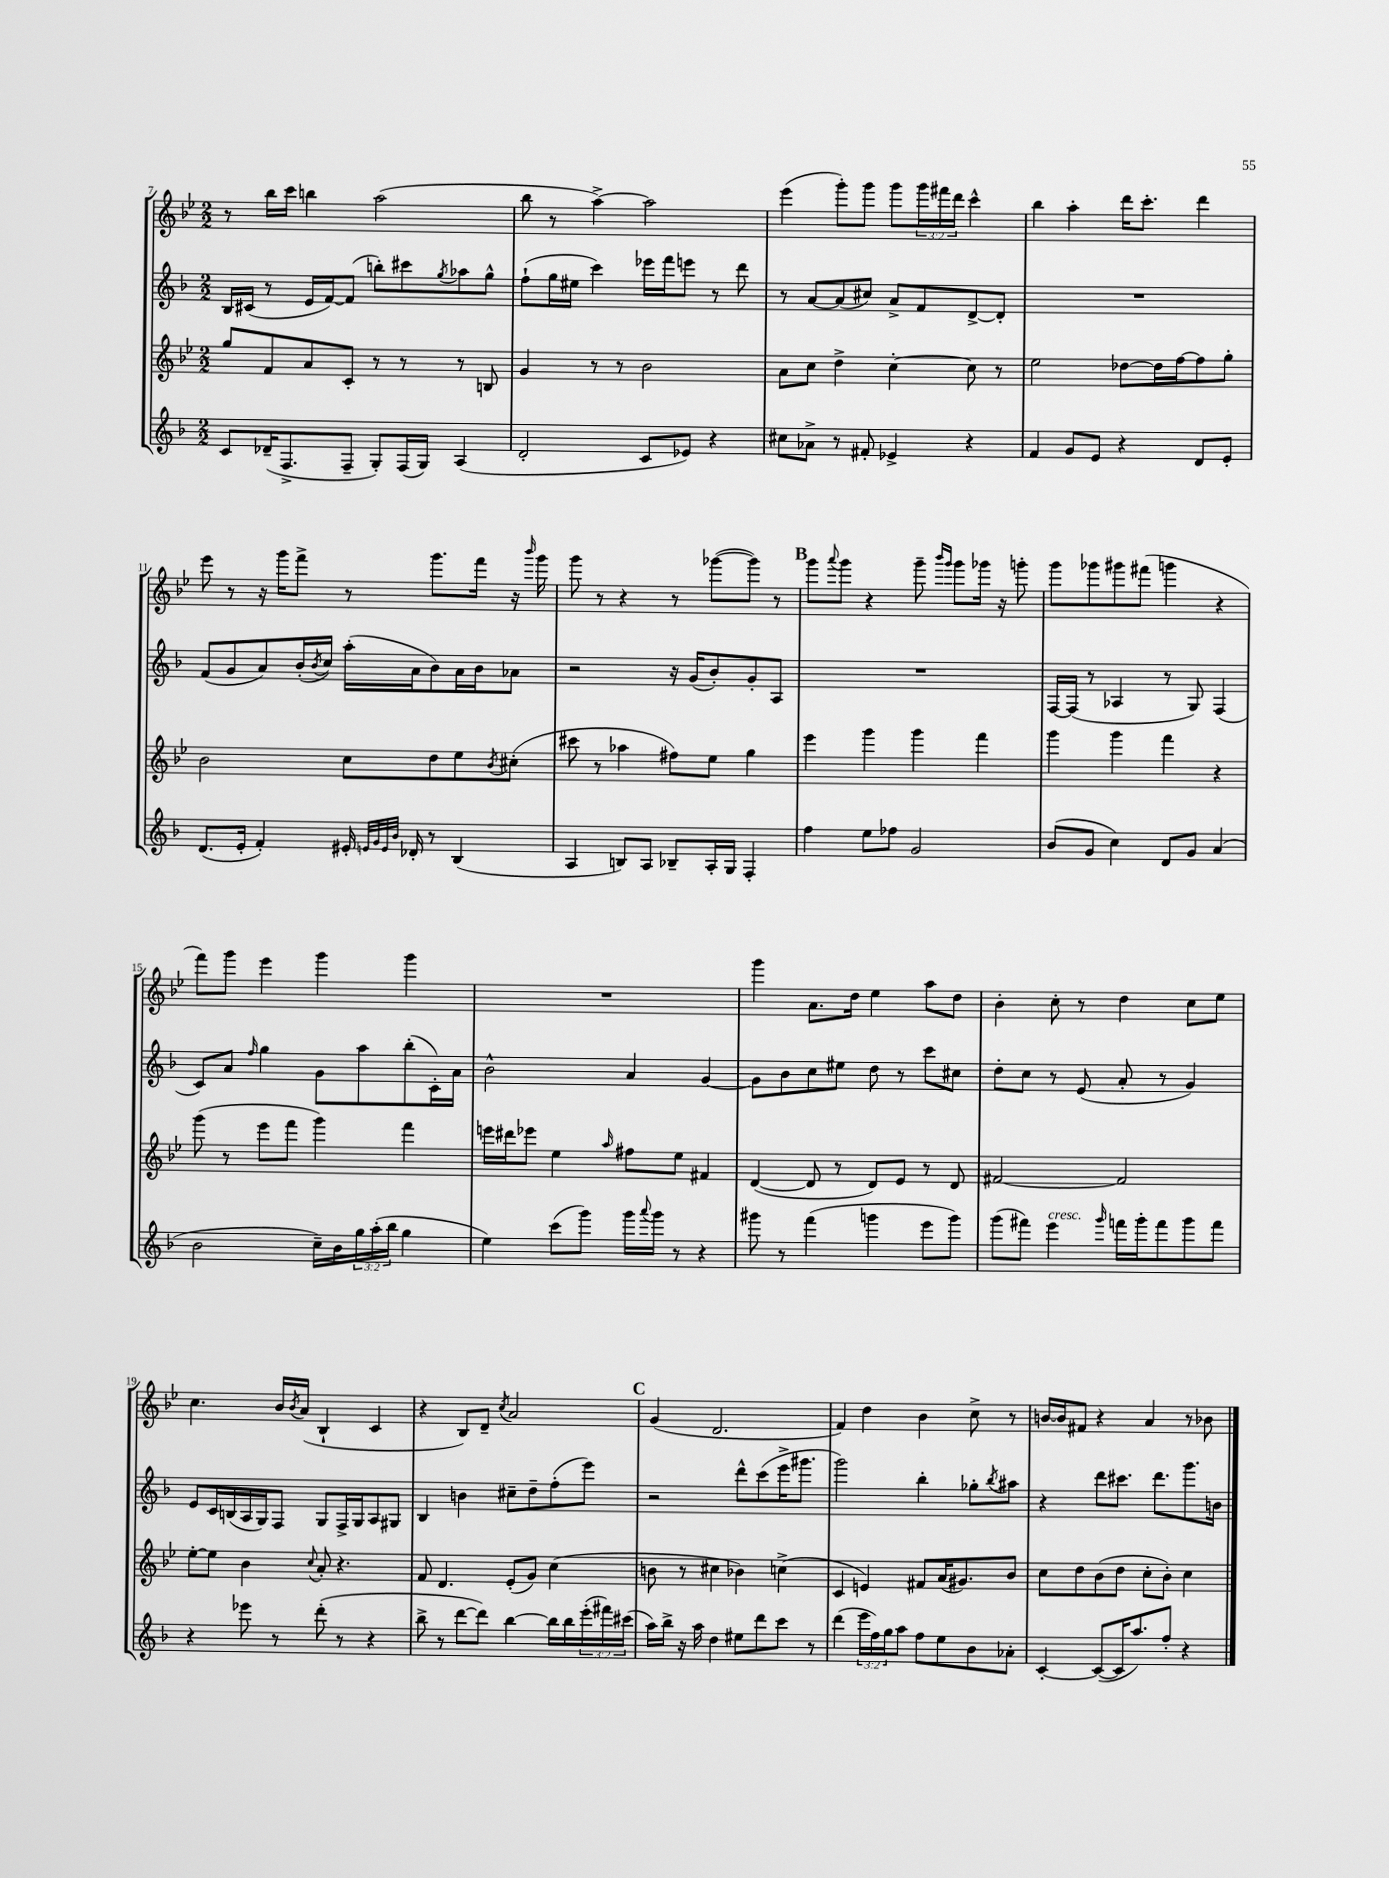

**kern	**kern	**kern	**kern
*staff4	*staff3	*staff2	*staff1
*clefG2	*clefG2	*clefG2	*clefG2
*k[b-]	*k[b-e-]	*k[b-]	*k[b-e-]
*M2/2	*M2/2	*M2/2	*M2/2
8c	8gg	16B-	8r
.	.	(16c#	.
(16d-~	8f	8r	16bb-
8.F^	.	.	16ccc
.	8a	16e	4bb
.	.	[16f)	.
8F~	8c'	(8f]	.
8G')	8r	8bb')	(2aa
(16F	8r	8ccc#	.
16G)	.	.	.
.	.	8qgg	.
(4A	8r	8aa-	.
.	8B	8gg^^	.
=	=	=	=
2d'	4g	(8ff`	8bb-
.	.	16gg	8r
.	.	16ee#	.
.	8r	4ccc)	[4aa^)
.	8r	.	.
8c	2b-	16eee-	2aa]
.	.	16fff	.
8e-)	.	8eee	.
4r	.	8r	.
.	.	8ddd	.
=	=	=	=
8cc#	8a	8r	(4eee-
8a-^	8cc	[8a	.
8r	4dd^	(8a]	8ggg')
8f#'	.	8cc#)	8ggg
4e-^	[4cc'	8a^	8ggg
.	.	8f	24ggg
.	.	.	24fff#
.	.	.	24ddd
4r	8cc]	[8d^	4ccc^^
.	8r	8d']	.
=	=	=	=
4f	2ee-	1r	4bb-
8g	.	.	4aa'
8e	.	.	.
4r	[8dd-	.	16ddd
.	.	.	8.ccc'
.	16dd-]	.	.
.	[16ff	.	.
8d	8ff]	.	4ddd
8e'	8gg'	.	.
=	=	=	=
(8.d	2b-	(8f	8eee-
.	.	8g	8r
16e'	.	.	.
4f')	.	8a)	16r
.	.	.	16ggg
.	.	(16b-'	8fff^
.	.	8qb-	.
.	.	16cc)	.
16e#'	8cc	(16aa'	8r
32qqe	.	.	.
32qqg	.	.	.
32qqe	.	.	.
32qqb-	.	.	.
16d-'	.	16a	.
8r	8dd	8b-)	8.ggg
(4B-	8ee-	16a	.
.	.	16b-	16fff
.	8qb-	.	.
.	(8cc#'	8a-	16r
.	.	.	16qqbbb-
.	.	.	16ggg
=	=	=	=
4A	8ccc#	2r	8ggg
.	8r	.	8r
8B)	4aa-	.	4r
8A	.	.	.
8B-~	8ff#)	16r	8r
.	.	(16g	.
16A'	8ee-	8b-')	([8ggg-
16G	.	.	.
4F'	4gg	8g'	8ggg-])
.	.	8A	8r
=	=	=	=
4ff	4eee-	1r	8ggg
.	.	.	8qqaaa
.	.	.	8ggg
8ee	4ggg	.	4r
8ff-	.	.	.
2g	4ggg	.	8ggg~
.	.	.	16qqbbb-
.	.	.	16qqggg
.	.	.	8ggg
.	4fff	.	16ggg-
.	.	.	16r
.	.	.	8ggg'
=	=	=	=
(8b-	4ggg	[16F	8ggg
.	.	(16F]	.
8g	.	8r	8ggg-
4cc)	4ggg	4A-	8ggg#
.	.	.	(8fff#
8d	4fff	8r	4ggg
8g	.	8G)	.
(4a	4r	(4F	4r
=	=	=	=
2b-	(8ggg	8c)	8fff)
.	8r	8a	8ggg
.	.	16qqff	.
.	8eee-	4gg	4eee-
.	8fff	.	.
16cc~)	4ggg)	8g	4ggg
16b-	.	.	.
24gg	.	8aa	.
(24aa'	.	.	.
24bb-	.	.	.
4gg	4fff	(8bb-'	4ggg
.	.	16c')	.
.	.	16a	.
=	=	=	=
4ee)	16eee	2b-^^	1r
.	16ddd#	.	.
.	8eee-	.	.
(8ccc	4ee-	.	.
8ggg)	.	.	.
.	16qqaa	.	.
16ggg	8ff#	4a	.
8qqaaa	.	.	.
16ggg	.	.	.
8r	8ee-	.	.
4r	4f#	[4g	.
=	=	=	=
8ggg#	([4d	8g]	4ggg
8r	.	8b-	.
(4fff	8d]	8cc	8.a
.	8r	8ee#	.
.	.	.	16dd
4ggg	8d)	8dd	4ee-
.	8e-	8r	.
8eee	8r	8ccc	8aa
8ggg)	8d	8cc#	8dd
=	=	=	=
(8ggg	[2f#	8dd'	4b-'
8fff#)	.	8cc	.
4eee	.	8r	8cc'
.	.	(8e	8r
16qqggg	.	.	.
16fff	2f#]	8a'	4dd
16ggg'	.	.	.
8fff	.	8r	.
8ggg	.	4g)	8cc
8fff	.	.	8ee-
=	=	=	=
4r	[8ee-'	8e	4.cc
.	8ee-]	16c	.
.	.	(16B	.
8eee-	4b-	16A	.
.	.	16G)	.
8r	.	8F	16b-
.	.	.	8qb-
.	.	.	(16a
.	8qqcc	.	.
(8ddd'	8a'	8G	4B-`
8r	4.r	16F^	.
.	.	16G	.
4r	.	8A	4c
.	.	8G#	.
=	=	=	=
8bb-^	8f	4B-	4r
8r	4.d	.	.
[8ddd	.	4b	8B-)
8ddd])	.	.	8d~
.	.	.	8qcc
[4bb-	(8e-'	8cc#~	2a
.	8g)	8dd~	.
16bb-]	(4cc	(8ff'	.
16bb-	.	.	.
(24eee'	.	8eee)	.
24fff#)	.	.	.
(24ccc#	.	.	.
=	=	=	=
16aa)	8b	2r	(4g
16bb-^	.	.	.
16r	8r	.	.
16aa	.	.	.
4dd	4cc#	.	2.d
8ee#	4b-)	8ddd^^	.
8ddd	.	(8ccc	.
8ccc	(4cc^	16eee^	.
.	.	8.ggg#	.
8r	.	.	.
=	=	=	=
(4ddd	4c	2ggg)	4f)
24eee	4e)	.	4dd
24ff)	.	.	.
24gg	.	.	.
8aa	.	.	.
8ff	8f#	4bb-'	4b-
8ee	(16a	.	.
.	8.g#)	.	.
8b-	.	8gg-'	8cc^
.	.	8qbb-	.
8a-'	8b-	8aa#	8r
=	=	=	=
[4c'	8cc	4r	[16b
.	.	.	16b]
.	8dd	.	8f#
(8c_	(8b-	8ddd	4r
16c]	8dd	8.ccc#	.
8.aa)	.	.	.
.	8cc'	.	4a
.	.	8.ddd	.
8ff'	8b-')	.	.
4r	4cc	8.ggg	8r
.	.	.	8b-
.	.	16b	.
==	==	==	==
*-	*-	*-	*-
